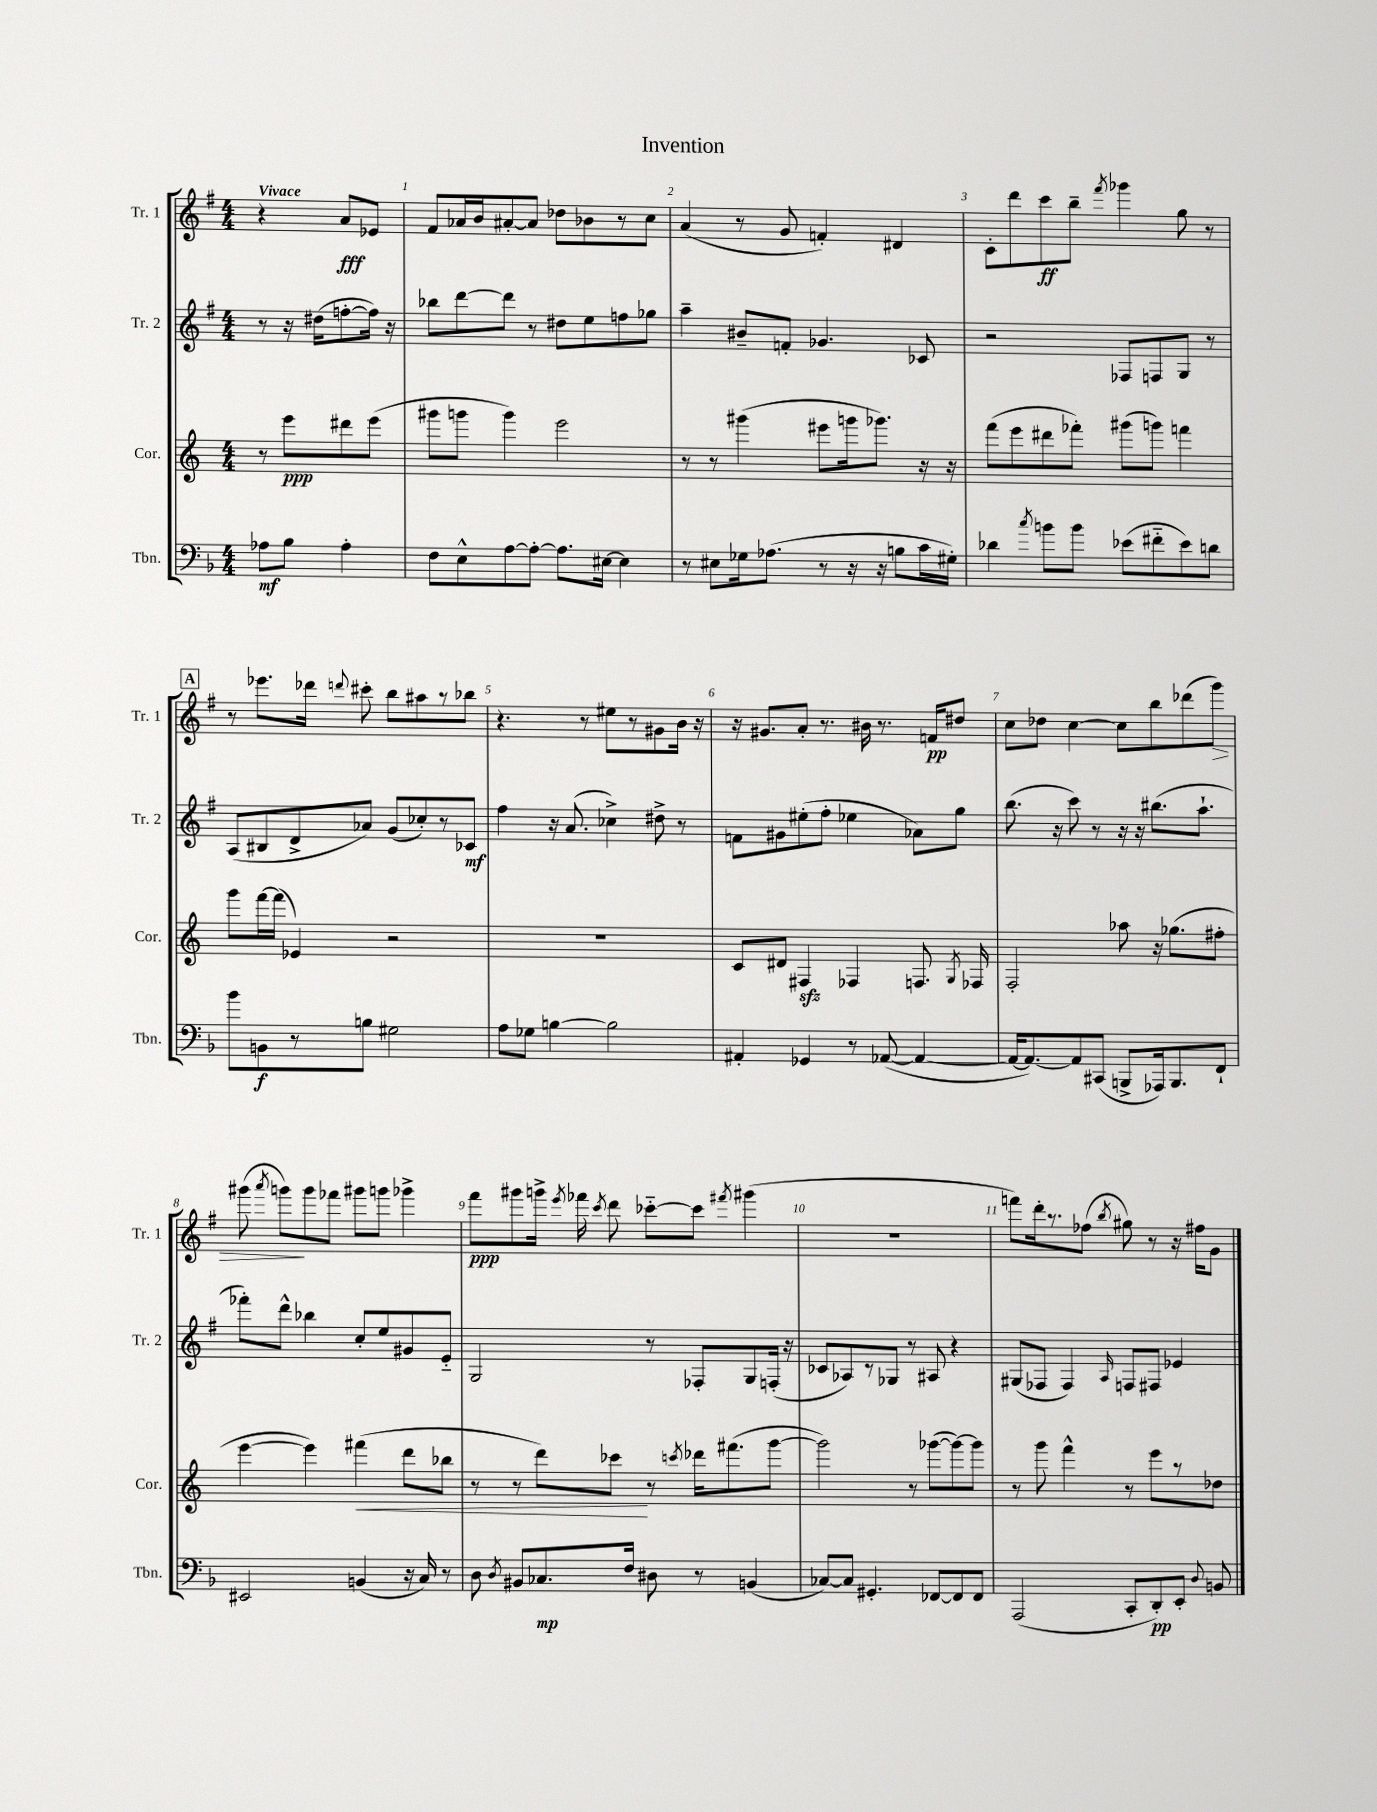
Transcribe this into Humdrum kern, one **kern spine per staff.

**kern	**dynam	**kern	**dynam	**kern	**dynam	**kern	**dynam
*part4	*part4	*part3	*part3	*part2	*part2	*part1	*part1
*staff4	*staff4	*staff3	*staff3	*staff2	*staff2	*staff1	*staff1
*I"Tbn.	*	*I"Cor.	*	*I"Tr. 2	*	*I"Tr. 1	*
*I'Tbn.	*	*I'Cor.	*	*I'Tr. 2	*	*I'Tr. 1	*
*clefF4	*	*clefG2	*	*clefG2	*	*clefG2	*
*k[b-]	*	*k[]	*	*k[f#]	*	*k[f#]	*
*M4/4	*	*M4/4	*	*M4/4	*	*M4/4	*
=	=	=	=	=	=	=	=
!	!	!	!	!	!	!LO:TX:a:B:t=Vivace	!
8A-X\L	mf	8r	.	8r	.	4r	.
8B-\J	.	8eee\L	ppp	16r	.	.	.
.	.	.	.	(16dd#X\KL	.	.	.
4A-'\	.	8ddd#X\	.	[8ffn'\	.	8a/L	fff
.	.	(8eee\J	.	16ff\Jk])	.	8e-X/J	.
.	.	.	.	16r	.	.	.
=1	=1	=1	=1	=1	=1	=1	=1
8F\L	.	8ggg#X\L	.	8bb-X\L	.	8f#/L	.
8E^^\	.	8gggn\J	.	[8ddd\	.	16a-X/L	.
.	.	.	.	.	.	16b/J	.
[8A\	.	4ggg\)	.	8ddd\J]	.	[8a#X'/	.
8A'\J_	.	.	.	8r	.	8a#/J]	.
8.A\L]	.	2eee\	.	8dd#X\L	.	8dd-X\L	.
.	.	.	.	8ee\	.	8b-X\	.
[16E#X\Jk	.	.	.	.	.	.	.
4E#\]	.	.	.	8ffn\	.	8r	.
.	.	.	.	8gg-X\J	.	8cc\J	.
=2	=2	=2	=2	=2	=2	=2	=2
8r	.	8r	.	4aa~\	.	(4a/	.
8E#X\L	.	8r	.	.	.	.	.
16G-X\k	.	(4ggg#X\	.	8b#X~/L	.	8r	.
(8.A-X\J	.	.	.	.	.	.	.
.	.	.	.	8fn'/J	.	8g/	.
8r	.	8eee#X\L	.	4.g-X/	.	4fn'/)	.
16r	.	16gggn\k	.	.	.	.	.
16r	.	8.ggg-X\J)	.	.	.	.	.
8Bn\L	.	.	.	.	.	4d#X/	.
16c\L	.	16r	.	8c-X/	.	.	.
16G#X'\JJ)	.	16r	.	.	.	.	.
=3	=3	=3	=3	=3	=3	=3	=3
4d-X\	.	(8fff\L	.	2r	.	8c'\L	.
.	.	8eee\	.	.	.	8ddd\	.
8qcc/	.	.	.	.	.	.	.
8bn\L	.	8ddd#X\	.	.	.	8ccc\	ff
8b\J	.	8fff-X'\J)	.	.	.	8bb~\J	.
.	.	.	.	.	.	8qfff#/	.
(8e-X\L	.	(8ggg#X\L	.	8F-X/L	.	4ggg-X\	.
8f#X\	.	8gggn\J)	.	8Fn/	.	.	.
8e-\)	.	4fffn\	.	8G/J	.	8gg\	.
8dn\J	.	.	.	8r	.	8r	.
!!LO:LB:g=z
!!LO:REH:place=s1:t=A
=4	=4	=4	=4	=4	=4	=4	=4
8b-\L	.	8ggg\L	.	(8A/L	.	8r	.
8BBn\	f	[16fff\L	.	8B#X/	.	8.eee-X\L	.
.	.	(16fff\JJ]	.	.	.	.	.
8r	.	4e-X/)	.	8d^/	.	.	.
.	.	.	.	.	.	16ddd-X\Jk	.
.	.	.	.	.	.	8qqdddn/	.
8Bn\J	.	.	.	8a-X/J)	.	8ccc#X'\	.
2G#X\	.	2r	.	(8g/L	.	8bb\L	.
.	.	.	.	8cc-X'/)	.	8aa#X\	.
.	.	.	.	8r	.	8r	.
.	.	.	.	8c-X/J	mf	8bb-X\J	.
=5	=5	=5	=5	=5	=5	=5	=5
8A\L	.	1r	.	4ff#\	.	4.r	.
8G-X\J	.	.	.	.	.	.	.
[4Bn\	.	.	.	16r	.	.	.
.	.	.	.	(8.a/	.	.	.
.	.	.	.	.	.	8r	.
2B\]	.	.	.	4cc-X^\)	.	8ee#X\L	.
.	.	.	.	.	.	8r	.
.	.	.	.	8dd#X^\	.	8g#X\	.
.	.	.	.	8r	.	16b\Jk	.
.	.	.	.	.	.	16r	.
=6	=6	=6	=6	=6	=6	=6	=6
4AA#X'/	.	8c/L	.	8fn\L	.	16r	.
.	.	.	.	.	.	8.g#X/L	.
.	.	8d#X/J	.	8g#X\	.	.	.
4GG-X/	.	4F#Xzz/	.	(8ee#X'\	.	8a'/J	.
.	.	.	.	8ff#'\J	.	8.r	.
8r	.	4F-X/	.	4ee-X\	.	.	.
.	.	.	.	.	.	16b#X\	.
([8AA-X/	.	.	.	.	.	8.r	.
4AA-/_	.	8.Fn/	.	8a-X\L)	.	.	.
.	.	.	.	.	.	16fn/KL	pp
.	.	.	.	8gg\J	.	8dd#X/J	.
.	.	8qG/	.	.	.	.	.
.	.	16F-X/	.	.	.	.	.
=7	=7	=7	=7	=7	=7	=7	=7
16AA-/KL_	.	2F'/	.	(8.bb\	.	8cc\L	.
8.AA-/_)	.	.	.	.	.	.	.
.	.	.	.	.	.	8dd-X\J	.
.	.	.	.	16r	.	.	.
8AA-/]	.	.	.	8ccc\)	.	[4cc\	.
(8CC#X/J	.	.	.	8r	.	.	.
8BBBn^/L	.	8aa-X\	.	16r	.	8cc\L]	.
.	.	.	.	16r	.	.	.
16AAA-X/k)	.	16r	.	(8.bb#X\L	.	8bb\	.
8.BBB/	.	(8.gg-X\L	.	.	.	.	.
.	.	.	.	.	.	(8ddd-X\	.
.	.	.	.	8.aa`\J	.	.	.
!	!	!	!	!	!	!	!LO:HP:b
8FF`/J	.	8ff#X'\J	.	.	.	8ggg\J)	>
!!LO:LB:g=z
=8	=8	=8	=8	=8	=8	=8	=8
2EE#X/	.	[4eee\	.	8fff-X'\L)	.	(8ggg#X\	.
.	.	.	.	.	.	8qaaa/	.
.	.	.	.	8ddd^^\J	.	8gggn\L)	.
.	.	4eee\])	.	4bb-X\	.	8ggg\	]
.	.	.	.	.	.	8fff-X\J	.
!	!	!	!LO:HP:b	!	!	!	!
(4BBn/	.	(4fff#X\	<	8cc'/L	.	8ggg#X\L	.
.	.	.	.	8ee/	.	8gggn\J	.
16r	.	8ddd\L	.	8g#X/	.	4ggg-X^\	.
16C/)	.	.	.	.	.	.	.
8r	.	8bb-X\J	.	8e/J	.	.	.
=9	=9	=9	=9	=9	=9	=9	=9
8D\	.	8r	.	2G/	.	8fff#\L	ppp
8qD/	.	.	.	.	.	.	.
8BB#X/L	.	8r	.	.	.	8ggg#X\	.
8.C-X/	mp	8ddd\L)	.	.	.	16gggn^\Jk	.
.	.	.	.	.	.	8qeee/	.
.	.	.	.	.	.	16fff-X\	.
.	.	.	.	.	.	8qccc/	.
.	.	8ccc-X\J	.	.	.	8ddd\	.
16F/Jk	.	.	.	.	.	.	.
8D#X\	.	8r	[	8r	.	[8ccc-X\L	.
.	.	8qcccn/	.	.	.	.	.
8r	.	16ddd-X\KL	.	8F-X'/L	.	8ccc-\J]	.
.	.	(8.fff#X\	.	.	.	.	.
.	.	.	.	.	.	8qfff#X/	.
(4BBn/	.	.	.	8G/	.	(4ggg#X\	.
.	.	[8ggg\J	.	(16Fn'/Jk	.	.	.
.	.	.	.	16r	.	.	.
=10	=10	=10	=10	=10	=10	=10	=10
[8C-X/L)	.	2ggg\])	.	8c-X/L	.	1r	.
8C-/J]	.	.	.	8A-X/)	.	.	.
4.GG#X'/	.	.	.	8r	.	.	.
.	.	.	.	8G-X/J	.	.	.
.	.	8r	.	8r	.	.	.
[8FF-X/L	.	([8ggg-X\L	.	8A#X/	.	.	.
8FF-/]	.	8ggg-\_)	.	4r	.	.	.
8FF-/J	.	8ggg-\J]	.	.	.	.	.
=11	=11	=11	=11	=11	=11	=11	=11
(2AAA/	.	8r	.	(8G#X/L	.	8fffn\L)	.
.	.	8ggg\	.	8F-X/J	.	16ddd'\k	.
.	.	.	.	.	.	8.r	.
.	.	4fff^^\	.	4F-/)	.	.	.
.	.	.	.	.	.	(8ff-X\J	.
.	.	.	.	16qqA/	.	8qbb/	.
8CC'/L	.	8r	.	8Fn/L	.	8gg#X\)	.
8DD'/)	pp	8eee\L	.	8F#X/J	.	8r	.
8EE'/J	.	8r	.	4e-X/	.	16r	.
.	.	.	.	.	.	16ff#X\KL	.
8qqD/	.	.	.	.	.	.	.
8BBn/	.	8dd-X\J	.	.	.	8g\J	.
==	==	==	==	==	==	==	==
*-	*-	*-	*-	*-	*-	*-	*-
